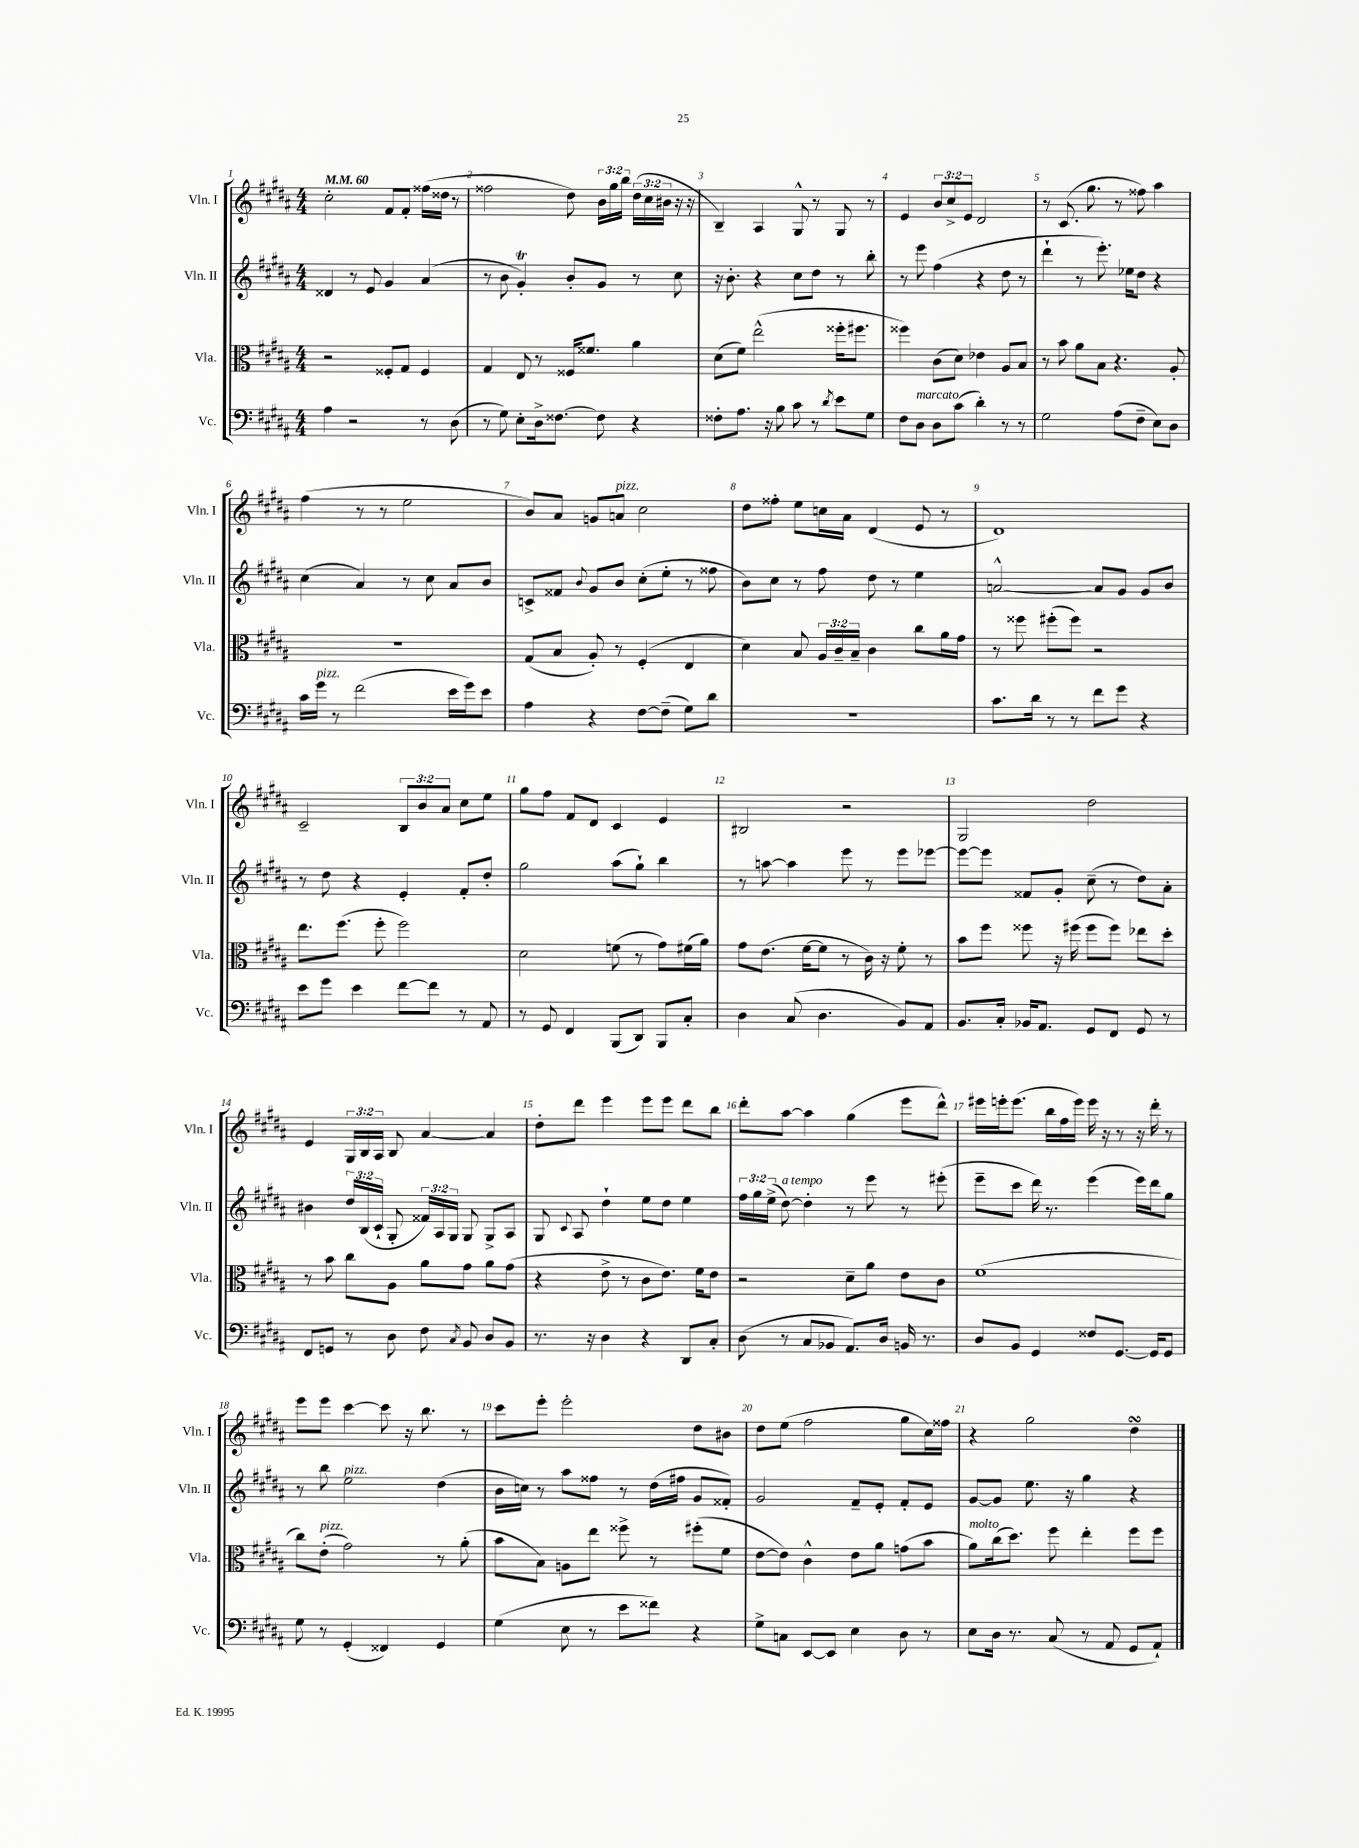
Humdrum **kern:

**kern	**kern	**kern	**kern
*part4	*part3	*part2	*part1
*staff4	*staff3	*staff2	*staff1
*I"Vc.	*I"Vla.	*I"Vln. II	*I"Vln. I
*I'Vc.	*I'Vla.	*I'Vln. II	*I'Vln. I
*clefF4	*clefC3	*clefG2	*clefG2
*k[f#c#g#d#a#]	*k[f#c#g#d#a#]	*k[f#c#g#d#a#]	*k[f#c#g#d#a#]
*M4/4	*M4/4	*M4/4	*M4/4
*MM60	*MM60	*MM60	*MM60
=1	=1	=1	=1
4A#\	2r	4d##X/	2cc#'\
2r	.	8r	.
.	.	8e/	.
.	8F##X'/L	4g#/	8f#/L
.	8G#/J	.	8f#'/J
8r	4F##/	(4a#/	(16ff##X\LL
.	.	.	16dd##X\JJ
(8D#\	.	.	8r
=2	=2	=2	=2
8r	4G#/	8r	2ff##X\
8G#\)	.	8b\	.
8E'\L	8E/	4g#T'/)	.
16D#^\k	8r	.	.
[8.F##X\J	.	.	.
.	16F##X/KL	8b'/L	8dd#\)
.	8.f##X/J	.	.
8F##\]	.	8g#/J	24b\LL
.	.	.	24gg#\
.	.	.	24bb\JJ
4r	4a#\	8r	(24dd#\LL
.	.	.	24cc#\
.	.	.	24b#X\JJ
.	.	8cc#\	16r
.	.	.	16r
=3	=3	=3	=3
8F##X'\L	(8d#\L	16r	4B~/)
.	.	8.b'\	.
8.A#\J	8f#\J)	.	.
.	(2ee^^\	4r	4A#/
16r	.	.	.
8B\	.	.	.
8c#\	.	8cc#\L	8G#^^/
8r	.	8dd#\J	8r
8qd#/	.	.	.
8e\L	16ff##X'\KL	8r	8G#/
.	8.ff#X\J	.	.
8G#\J	.	8bb'\	8r
=4	=4	=4	=4
8F#\L	4ff##X\)	8r	4e/
!LO:TX:a:i:t=marcato	!	!	!
8D#\J	.	8eee\	.
8D#\L	(8c#\L	(4ff#\	12b/L
.	.	.	12cc#^/
(8c#\J	8d#\J)	.	.
.	.	.	12e/J
4d#'\)	4e-X\	4r	2d#/
8r	8A#/L	8dd#\	.
8r	8B/J	8r	.
=5	=5	=5	=5
2G#\	8r	4ddd#`\	8r
.	8b\	.	(8.c#/
.	8a#\L	8r	.
.	.	.	8.gg#\
.	8B\J	8.eee'\)	.
(8A#\L	4.r	.	8r
.	.	16ee-X\KL	.
8F#~\J	.	8dd#\J	8ff##X\)
8E\L)	.	4r	4aa#\
8D#\J	8A#'/	.	.
!!LO:LB:g=z
=6	=6	=6	=6
16c#\LL	1r	(4cc#\	(4ff#\
!LO:TX:a:i:t=pizz.	!	!	!
16g#\JJ	.	.	.
8r	.	.	.
(2f#\	.	4a#/)	8r
.	.	.	8r
.	.	8r	2ee\
.	.	8cc#\	.
16e\LL	.	8a#/L	.
16g#\J)	.	.	.
8e\J	.	8b/J	.
=7	=7	=7	=7
4A#\	(8G#/L	8cn^/L	8b/L)
.	8B/J	8f##X/J	8a#/J
.	.	8qqb/	.
4r	8A#'/)	8g#/L	8gn/L
!	!	!	!LO:TX:a:i:t=pizz.
.	8r	8b/J	8an/J
[8F#\L	(4F#'/	(8cc#'\L	2cc#\
(8F#~\J]	.	8ee'\J	.
8G#\L)	4E/	8r	.
8d#\J	.	8ff##X\	.
=8	=8	=8	=8
1r	4d#\)	8b\L)	8dd#\L
.	.	8cc#\J	8ff##X'\J
.	8B/	8r	8ee\L
.	24A#/LL	8ff#\	16ccn\L
.	24c#~/	.	.
.	.	.	16a#\JJ
.	24B~/JJ	.	.
.	4c#\	8dd#\	(4d#/
.	.	8r	.
.	8cc#\L	4ee\	8e/
.	16a#\L	.	8r
.	16g#\JJ	.	.
=9	=9	=9	=9
8.c#\L	8r	[2an^^/	1d#)
.	8ff##X\	.	.
16d#\Jk	.	.	.
8r	(8ff#X'\L	.	.
8r	8ff#\J)	.	.
8f#\L	2r	8a/L]	.
8g#\J	.	8g#/J	.
4r	.	8g#/L	.
.	.	8b/J	.
!!LO:LB:g=z
=10	=10	=10	=10
8e\L	8.ee\L	8r	2c#~/
8g#\J	.	8dd#\	.
.	(8.ff#\J	.	.
4e\	.	4r	.
.	8ff#'\	.	.
[8f#\L	2ff#\)	4e'/	12B/L
.	.	.	12b/
8f#\J]	.	.	.
.	.	.	12a#/J
8r	.	8f#'/L	8cc#\L
8AA#/	.	8dd#'/J	8ee\J
=11	=11	=11	=11
8r	2d#\	2gg#\	8gg#\L
8GG#/	.	.	8ff#\J
4FF#/	.	.	8f#/L
.	.	.	8d#/J
(8BBB/L	(8fn\	(8aa#\L	4c#/
8DD#/J)	8r	8gg#`\J)	.
8BBB/L	8g#\L)	4bb\	4e/
8C#'/J	(16f#X\L	.	.
.	16a#\JJ)	.	.
=12	=12	=12	=12
4D#\	8g#\L	8r	2B#X/
.	(8.e\J	[8aan\	.
(8C#/	.	4aa\]	.
.	[16f#\KL	.	.
4.D#\	8f#\J]	.	.
.	8r	8eee\	2r
.	16c#\)	8r	.
.	16r	.	.
8BB/L)	8f#'\	8eee\L	.
8AA#/J	8r	[8eee-X\J	.
=13	=13	=13	=13
8.BB/L	8b\L	8eee-\L_	2G#/
.	8ff#\J	8eee-\J]	.
16C#'/Jk	.	.	.
16BB-X/KL	8ff##X\	8f##X/L	.
8.AA#/J	.	.	.
.	16r	8g#'/J	.
.	(16ff#X\	.	.
8GG#/L	8ff#\L	(8cc#~\	2dd#\
8FF#/J	8ff#\J)	8r	.
8GG#/	8ee-X\L	8dd#\L)	.
8r	8dd#'\J	8a#'\J	.
!!LO:LB:g=z
=14	=14	=14	=14
8FF#/L	8r	4b#X\	4e/
8GGn/J	8b\	.	.
8r	8cc#\L	24dd#/LL	24G#/LL
.	.	(24B/	24B/
.	.	24c#`/JJ	24A#/JJ
8D#\	8A#\J	8G#'/	8B/
8F#\	8a#\L	24f##X/LL)	[4a#/
.	.	24A#/	.
.	.	24G#/JJ	.
8qC#/	.	.	.
8BB/	8g#\J	8G#/	.
8D#/L	8a#\L	8G#^/L	4a#/]
8BB/J	(8g#\J	8A#/J	.
=15	=15	=15	=15
8.r	4r	8G#/	8dd#'\L
.	.	8qqc#/	.
.	.	8A#/	8ddd#\J
16r	.	.	.
4D#\	8e^\	4dd#`\	4eee\
.	8r	.	.
4r	8c#\L	8ee\L	8eee\L
.	8.e\J)	8dd#\J	8eee\J
8DD#/L	.	4ee\	8ddd#\L
.	16f#\KL	.	.
8C#'/J	8e\J	.	8bb\J
=16	=16	=16	=16
(8D#\	2r	24ff#\LL	8ddd#'\L
.	.	24gg#\	.
.	.	(24ee^\JJ	.
!	!	!LO:TX:a:i:t=a tempo	!
8r	.	[8dd#\)	[8aa#\J
8C#/L	.	4dd#'\]	4aa#\]
8BB-X/J	.	.	.
8.AA#/L)	8d#~\L	8r	(4gg#\
.	8a#\J	8eee\	.
16D#/Jk	.	.	.
16BBn/	8e\L	8r	8eee\L
8.r	.	.	.
.	8c#\J	(8eee#X'\	8ddd#^^\J)
=17	=17	=17	=17
8D#/L	(1f#	8eee~\L	16eee#X\LL
.	.	.	16eeen'\J
8BB/J	.	8ccc#\J	(8.eee\J
4GG#/	.	16ddd#\)	.
.	.	8.r	16bb\LL
.	.	.	16ff#\
.	.	.	16eee\JJ)
8F##X/L	.	(4eee\	16eee\
.	.	.	16r
[8.GG#/J	.	.	8r
.	.	16eee\LL)	16r
16GG#/KL]	.	16ddd#\J	16ddd#'\
8GG#/J	.	8gg#\J	8r
!!LO:LB:g=z
=18	=18	=18	=18
8G#\	8cc#\L)	8r	8eee\L
!	!LO:TX:a:i:t=pizz.	!	!
8r	(8e'\J	8bb\	8eee\J
!	!	!LO:TX:a:i:t=pizz.	!
(4GG#'/	2g#\)	2ee\	[4ccc#\
4FF##X/)	.	.	8ccc#\]
.	.	.	16r
.	.	.	8.bb\
4GG#/	8r	(4dd#\	.
.	(8a#'\	.	8r
=19	=19	=19	=19
(4G#\	8b\L	16b\LL	8ccc#\L
.	.	16ccn\JJ)	.
.	8B\J)	8r	8eee'\J
8E\	8An\L	8aa#\L	2eee'\
8r	8ee\J	8ff##X\J	.
8e\L	8ff##X^\	8r	.
8f##X\J)	8r	(16dd#\LL	.
.	.	16ff#X\JJ	.
4r	(8ff#X'\L	8g#/L	8dd#\L
.	8f#\J	8f##X'/J)	8b#X\J
=20	=20	=20	=20
8G#^\L	[8e\L	2g#/	8dd#\L
8Cn\J	8e\J])	.	(8ee\J
[8EE/L	4c#^^\	.	2ff#\
8EE/J]	.	.	.
4E\	8e\L	8f#~/L	.
.	8a#\J	8e'/J	.
8D#\	(8gn\L	8f#'/L	8gg#\L
8r	8b\J	8e/J	16cc#\L)
.	.	.	16ff##X\JJ
=21	=21	=21	=21
!	!LO:TX:a:i:t=molto	!	!
8E\L	8a#\L)	[8g#/L	4r
16D#\Jk	(16cc#\k	8g#/J]	.
8.r	8.dd#\J)	.	.
.	.	8.ee\	2gg#\
(8C#/	8ff#\	.	.
.	.	16r	.
8r	4ee'\	4gg#\	.
8AA#/	.	.	.
8GG#/L	8ff#\L	4r	4dd#sSsS\
8AA#`/J)	8ff#\J	.	.
==	==	==	==
*-	*-	*-	*-
